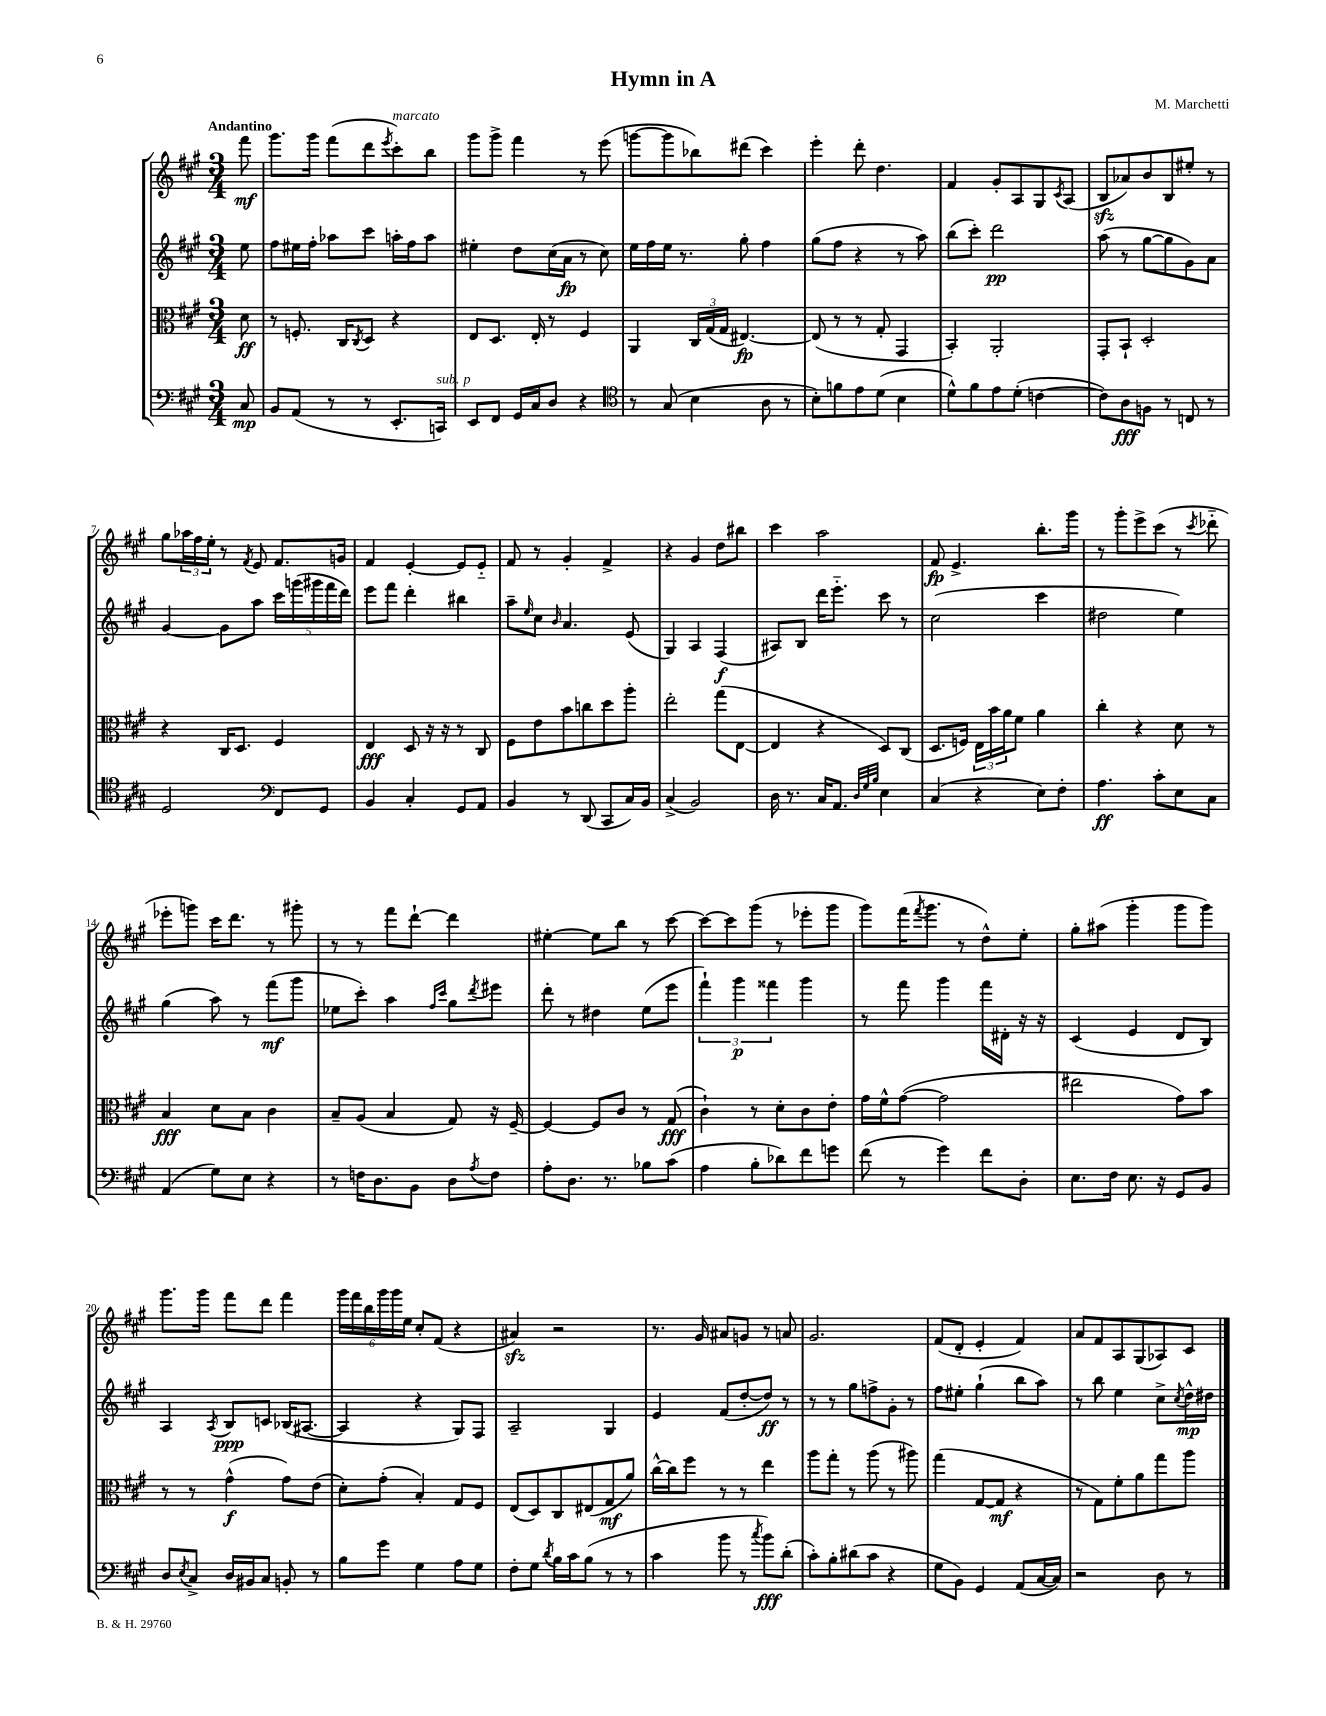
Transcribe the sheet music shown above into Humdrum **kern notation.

**kern	**dynam	**kern	**dynam	**kern	**dynam	**kern	**dynam
*part4	*part4	*part3	*part3	*part2	*part2	*part1	*part1
*staff4	*staff4	*staff3	*staff3	*staff2	*staff2	*staff1	*staff1
*clefF4	*	*clefC3	*	*clefG2	*	*clefG2	*
*k[f#c#g#]	*	*k[f#c#g#]	*	*k[f#c#g#]	*	*k[f#c#g#]	*
*M3/4	*	*M3/4	*	*M3/4	*	*M3/4	*
=	=	=	=	=	=	=	=
!	!	!	!	!	!	!LO:TX:a:B:t=Andantino	!
8C#/	mp	8d\	ff	8ee\	.	8fff#\	mf
=1	=1	=1	=1	=1	=1	=1	=1
8BB/L	.	8r	.	8ff#\L	.	8.ggg#\L	.
(8AA/J	.	8.Fn'/	.	16ee#X\L	.	.	.
.	.	.	.	16ff#'\JJ	.	16ggg#\Jk	.
8r	.	.	.	8aa-X\L	.	(8fff#\L	.
.	.	16C#/KL	.	.	.	.	.
.	.	8qC#/	.	.	.	.	.
8r	.	8D/J	.	8ccc#\J	.	8ddd\	.
.	.	.	.	.	.	8qeee/	.
!	!	!	!	!	!	!LO:TX:a:i:t=marcato	!
8.EE'/L	.	4r	.	16aan'\LL	.	8ccc#'\)	.
.	.	.	.	16ff#\J	.	.	.
.	.	.	.	8aa\J	.	8bb\J	.
!LO:TX:a:i:t=sub. p	!	!	!	!	!	!	!
16CCn/Jk)	.	.	.	.	.	.	.
=2	=2	=2	=2	=2	=2	=2	=2
8EE/L	.	8E/L	.	4ee#X'\	.	8ggg#\L	.
8FF#/J	.	8.D/J	.	.	.	8ggg#^\J	.
16GG#/LL	.	.	.	8dd\L	.	4fff#\	.
16C#/J	.	16E'/	.	.	.	.	.
8D/J	.	8r	.	(16cc#\L	.	.	.
.	.	.	.	16a\JJ	fp	.	.
4r	.	4F#/	.	8r	.	8r	.
.	.	.	.	8cc#\)	.	(8eee\	.
=3	=3	=3	=3	=3	=3	=3	=3
*clefC4	*	*	*	*	*	*	*
8r	.	4AA/	.	16ee\LL	.	[8gggn\L	.
.	.	.	.	16ff#\	.	.	.
(8G#/	.	.	.	16ee\JJ	.	8ggg\]	.
.	.	.	.	8.r	.	.	.
4B\	.	24C#/LL	.	.	.	8bb-X\)	.
.	.	(24G#/	.	.	.	.	.
.	.	24G#/JJ	.	.	.	.	.
.	.	[4.E#X/)	fp	8gg#'\	.	(8ddd#X\J	.
8A\	.	.	.	4ff#\	.	4ccc#\)	.
8r	.	.	.	.	.	.	.
=4	=4	=4	=4	=4	=4	=4	=4
8B'\L)	.	(8E#/]	.	(8gg#\L	.	4eee'\	.
8fn\	.	8r	.	8ff#\J	.	.	.
8e\	.	8r	.	4r	.	8ddd'\	.
(8d\J	.	8G#'/	.	.	.	4.dd\	.
4B\	.	4GG#/	.	8r	.	.	.
.	.	.	.	8aa\)	.	.	.
=5	=5	=5	=5	=5	=5	=5	=5
8d^^\L)	.	4BB'/)	.	(8bb\L	.	4f#/	.
8f#\	.	.	.	8ccc#'\J)	.	.	.
8e\	.	2AA'/	.	2ddd\	pp	8g#'/L	.
(8d'\J	.	.	.	.	.	8A/	.
[4cn\	.	.	.	.	.	8G#/	.
.	.	.	.	.	.	8qc#/	.
.	.	.	.	.	.	(8A/J	.
=6	=6	=6	=6	=6	=6	=6	=6
8c\L])	.	8GG#'/L	.	(8aa\	.	8Bzz/L	.
8A\	fff	8BB`/J	.	8r	.	8a-X/)	.
8Fn\J	.	2D'/	.	[8gg#\L	.	8b/	.
8r	.	.	.	8gg#\]	.	8B/	.
8Cn/	.	.	.	8g#\)	.	8ee#X'/J	.
8r	.	.	.	8a\J	.	8r	.
!!LO:LB:g=z
=7	=7	=7	=7	=7	=7	=7	=7
2D/	.	4r	.	[4g#/	.	8gg#\L	.
.	.	.	.	.	.	24aa-X\L	.
.	.	.	.	.	.	24ff#\	.
.	.	.	.	.	.	24ee'\JJ	.
.	.	16C#/KL	.	8g#\L]	.	8r	.
.	.	8.D/J	.	.	.	.	.
.	.	.	.	.	.	8qf#/	.
.	.	.	.	8aa\J	.	8e/	.
*clefF4	*	*	*	*	*	*	*
8FF#/L	.	4F#/	.	20ccc#\LL	.	8.f#/L	.
.	.	.	.	(20gggn\	.	.	.
.	.	.	.	20ggg#X\	.	.	.
8GG#/J	.	.	.	.	.	.	.
.	.	.	.	20fff#\	.	.	.
.	.	.	.	.	.	16gn/Jk	.
.	.	.	.	20ddd\JJ)	.	.	.
=8	=8	=8	=8	=8	=8	=8	=8
4BB/	.	4E/	fff	8eee\L	.	4f#/	.
.	.	.	.	8fff#\J	.	.	.
4C#'/	.	8D/	.	4ddd'\	.	[4e'/	.
.	.	16r	.	.	.	.	.
.	.	16r	.	.	.	.	.
8GG#/L	.	8r	.	4bb#X\	.	8e/L]	.
8AA/J	.	8C#/	.	.	.	8e/J	.
=9	=9	=9	=9	=9	=9	=9	=9
4BB/	.	8F#\L	.	8aa~\L	.	8f#/	.
.	.	.	.	16qqee/	.	.	.
.	.	8e\	.	8cc#\J	.	8r	.
.	.	.	.	16qqb/	.	.	.
8r	.	8b\	.	4.a/	.	4g#'/	.
(8DD/	.	8ccn\	.	.	.	.	.
8CC#/L	.	8dd\	.	.	.	4f#^/	.
16C#/L)	.	8aa'\J	.	(8e/	.	.	.
16BB/JJ	.	.	.	.	.	.	.
=10	=10	=10	=10	=10	=10	=10	=10
(4C#^/	.	2ee'\	.	4G#/)	.	4r	.
2BB/)	.	.	.	4A/	.	4g#/	.
.	.	(8gg#\L	.	(4F#/	f	8dd\L	.
.	.	[8E\J	.	.	.	8bb#X\J	.
=11	=11	=11	=11	=11	=11	=11	=11
16D\	.	4E/]	.	8A#X/L)	.	4ccc#\	.
8.r	.	.	.	.	.	.	.
.	.	.	.	8B/J	.	.	.
16C#/KL	.	4r	.	16ddd\KL	.	2aa\	.
8.AA/J	.	.	.	8.eee\J	.	.	.
32qqD/LLL	.	.	.	.	.	.	.
32qqG#/	.	.	.	.	.	.	.
32qqB/JJJ	.	.	.	.	.	.	.
4E\	.	8D/L)	.	8ccc#\	.	.	.
.	.	(8C#/J	.	8r	.	.	.
=12	=12	=12	=12	=12	=12	=12	=12
(4C#/	.	8.D/L	.	(2cc#\	.	8f#/	fp
.	.	.	.	.	.	4.e^/	.
.	.	16Fn/Jk)	.	.	.	.	.
4r	.	24E\LL	.	.	.	.	.
.	.	24b\	.	.	.	.	.
.	.	24a\J	.	.	.	.	.
.	.	8f#\J	.	.	.	.	.
8E\L)	.	4a\	.	4ccc#\	.	8.bb'\L	.
8F#'\J	.	.	.	.	.	.	.
.	.	.	.	.	.	16ggg#\Jk	.
=13	=13	=13	=13	=13	=13	=13	=13
4.A\	ff	4cc#'\	.	2dd#X\	.	8r	.
.	.	.	.	.	.	8ggg#'\L	.
.	.	4r	.	.	.	8eee^\	.
8c#'\L	.	.	.	.	.	(8ccc#\J	.
8E\	.	8d\	.	4ee\)	.	8r	.
.	.	.	.	.	.	8qccc#/	.
8C#\J	.	8r	.	.	.	8ddd-X\	.
!!LO:LB:g=z
=14	=14	=14	=14	=14	=14	=14	=14
(4AA/	.	4B/	fff	(4gg#\	.	8eee-X'\L	.
.	.	.	.	.	.	8gggn\J)	.
8G#\L)	.	8d\L	.	8aa\)	.	16ccc#\KL	.
.	.	.	.	.	.	8.ddd\J	.
8E\J	.	8B\J	.	8r	.	.	.
4r	.	4c#\	.	(8fff#\L	mf	8r	.
.	.	.	.	8ggg#\J	.	8ggg#X'\	.
=15	=15	=15	=15	=15	=15	=15	=15
8r	.	8B~/L	.	8ee-X\L	.	8r	.
16Fn\KL	.	(8A/J	.	8ccc#'\J)	.	8r	.
8.D\	.	.	.	.	.	.	.
.	.	4B/	.	4aa\	.	8fff#\L	.
8BB\J	.	.	.	.	.	[8ddd`\J	.
.	.	.	.	16qqff#/LL	.	.	.
.	.	.	.	16qqccc#/JJ	.	.	.
8D\L	.	8G#/)	.	8gg#\L	.	4ddd\]	.
8qA/	.	.	.	8qddd/	.	.	.
8F\J	.	16r	.	8eee#X\J	.	.	.
.	.	[16F#~/	.	.	.	.	.
=16	=16	=16	=16	=16	=16	=16	=16
8A'\L	.	4F#/_	.	8ddd'\	.	[4ee#X'\	.
8.D\J	.	.	.	8r	.	.	.
.	.	8F#/L]	.	4dd#X\	.	8ee#\L]	.
8.r	.	.	.	.	.	.	.
.	.	8c#/J	.	.	.	8bb\J	.
8B-X\L	.	8r	.	(8ee\L	.	8r	.
(8c#\J	.	(8G#/	fff	8eee\J	.	[8ccc#\	.
=17	=17	=17	=17	=17	=17	=17	=17
4A\	.	4c#`\)	.	6fff#`\)	.	8ccc#\L_	.
.	.	.	.	.	.	8ccc#\]	.
.	.	.	.	6ggg#\	p	.	.
8B'\L	.	8r	.	.	.	(8ggg#\J	.
.	.	.	.	6fff##X\	.	.	.
8d-X\)	.	8d'\L	.	.	.	8r	.
8f#\	.	8c#\	.	4ggg#\	.	8eee-X'\L	.
8gn\J	.	8e'\J	.	.	.	8ggg#\J	.
=18	=18	=18	=18	=18	=18	=18	=18
(8f#\	.	16g#\LL	.	8r	.	8ggg#\L)	.
.	.	16f#^^\J	.	.	.	.	.
8r	.	([8g#\J	.	8fff#\	.	(16fff#\K	.
.	.	.	.	.	.	8qfff#/	.
.	.	.	.	.	.	8.ggg#\J	.
4g#\)	.	2g#\]	.	4ggg#\	.	.	.
.	.	.	.	.	.	8r	.
8f#\L	.	.	.	16fff#\LL	.	8dd^^\L)	.
.	.	.	.	16d#X'\JJ	.	.	.
8D'\J	.	.	.	16r	.	8ee'\J	.
.	.	.	.	16r	.	.	.
=19	=19	=19	=19	=19	=19	=19	=19
8.E\L	.	2ee#X\	.	(4c#/	.	8gg#'\L	.
.	.	.	.	.	.	(8aa#X\J	.
16F#\Jk	.	.	.	.	.	.	.
8.E\	.	.	.	4e/	.	4ggg#'\	.
16r	.	.	.	.	.	.	.
8GG#/L	.	8g#\L)	.	8d/L	.	8ggg#\L	.
8BB/J	.	8b\J	.	8B/J)	.	8ggg#\J)	.
!!LO:LB:g=z
=20	=20	=20	=20	=20	=20	=20	=20
8D/L	.	8r	.	4A/	.	8.ggg#\L	.
8qE/	.	.	.	.	.	.	.
8C#^/J	.	8r	.	.	.	.	.
.	.	.	.	.	.	16ggg#\Jk	.
.	.	.	.	8qA/	.	.	.
16D/LL	.	(4g#^^\	f	8B/L	ppp	8fff#\L	.
16BB#X/J	.	.	.	.	.	.	.
8C#/J	.	.	.	8cn/J	.	8ddd\J	.
8BBn'/	.	8g#\L)	.	(16B-X/KL	.	4fff#\	.
.	.	.	.	[8.A#X/J	.	.	.
8r	.	(8e\J	.	.	.	.	.
=21	=21	=21	=21	=21	=21	=21	=21
8B\L	.	8d'\L)	.	4A#/]	.	24ggg#\LL	.
.	.	.	.	.	.	24fff#\	.
.	.	.	.	.	.	24bb\	.
8g#\J	.	(8g#'\J	.	.	.	24ggg#\	.
.	.	.	.	.	.	24ggg#\	.
.	.	.	.	.	.	24ee\JJ	.
4G#\	.	4B'/)	.	4r	.	8cc#'/L	.
.	.	.	.	.	.	(8f#/J	.
8A\L	.	8G#/L	.	8G#/L)	.	4r	.
8G#\J	.	8F#/J	.	8F#/J	.	.	.
=22	=22	=22	=22	=22	=22	=22	=22
8F#'\L	.	(8E/L	.	2A~/	.	4a#Xzz/)	.
8G#\J	.	8D/)	.	.	.	.	.
8qd/	.	.	.	.	.	.	.
16B\LL	.	8C#/	.	.	.	2r	.
16c#\J	.	.	.	.	.	.	.
(8B\J	.	(8E#X/	.	.	.	.	.
8r	.	8G#/	mf	4G#/	.	.	.
8r	.	8a/J)	.	.	.	.	.
=23	=23	=23	=23	=23	=23	=23	=23
4c#\	.	[16cc#^^\LL	.	4e/	.	8.r	.
.	.	16cc#\J]	.	.	.	.	.
.	.	8ff#\J	.	.	.	.	.
.	.	.	.	.	.	16g#/	.
8b\	.	8r	.	(8f#/L	.	8a#X/L	.
8r	.	8r	.	[8dd'/	.	8gn/J	.
8qcc#/	.	.	.	.	.	.	.
8b\L)	fff	4ee\	.	8dd/J])	ff	8r	.
(8d'\J	.	.	.	8r	.	8an/	.
=24	=24	=24	=24	=24	=24	=24	=24
8c#'\L)	.	8aa\L	.	8r	.	2.g#/	.
8B'\	.	8gg#'\J	.	8r	.	.	.
(8d#X\	.	8r	.	8gg#\L	.	.	.
8c#\J	.	(8aa\	.	8ffn^\	.	.	.
4r	.	8r	.	8g#'\J	.	.	.
.	.	8aa#X\)	.	8r	.	.	.
=25	=25	=25	=25	=25	=25	=25	=25
8G#\L	.	(4gg#\	.	8ff#\L	.	(8f#/L	.
8BB\J)	.	.	.	8ee#X'\J	.	8d'/J	.
4GG#/	.	[8G#/L	.	(4gg#`\	.	4e'/	.
.	.	8G#/J]	mf	.	.	.	.
(8AA/L	.	4r	.	8bb\L	.	4f#/)	.
[16C#/L	.	.	.	8aa\J)	.	.	.
16C#/JJ])	.	.	.	.	.	.	.
=26	=26	=26	=26	=26	=26	=26	=26
2r	.	8r	.	8r	.	8a/L	.
.	.	8G#\L)	.	8bb\	.	8f#/	.
.	.	8f#'\	.	4ee\	.	8A/	.
.	.	8a\	.	.	.	(8G#/	.
8D\	.	8gg#\	.	8cc#^\L	.	8A-X/)	.
.	.	.	.	8qcc#/	.	.	.
8r	.	8aa\J	.	16dd^^\L	mp	8c#/J	.
.	.	.	.	16dd#X\JJ	.	.	.
==	==	==	==	==	==	==	==
*-	*-	*-	*-	*-	*-	*-	*-
